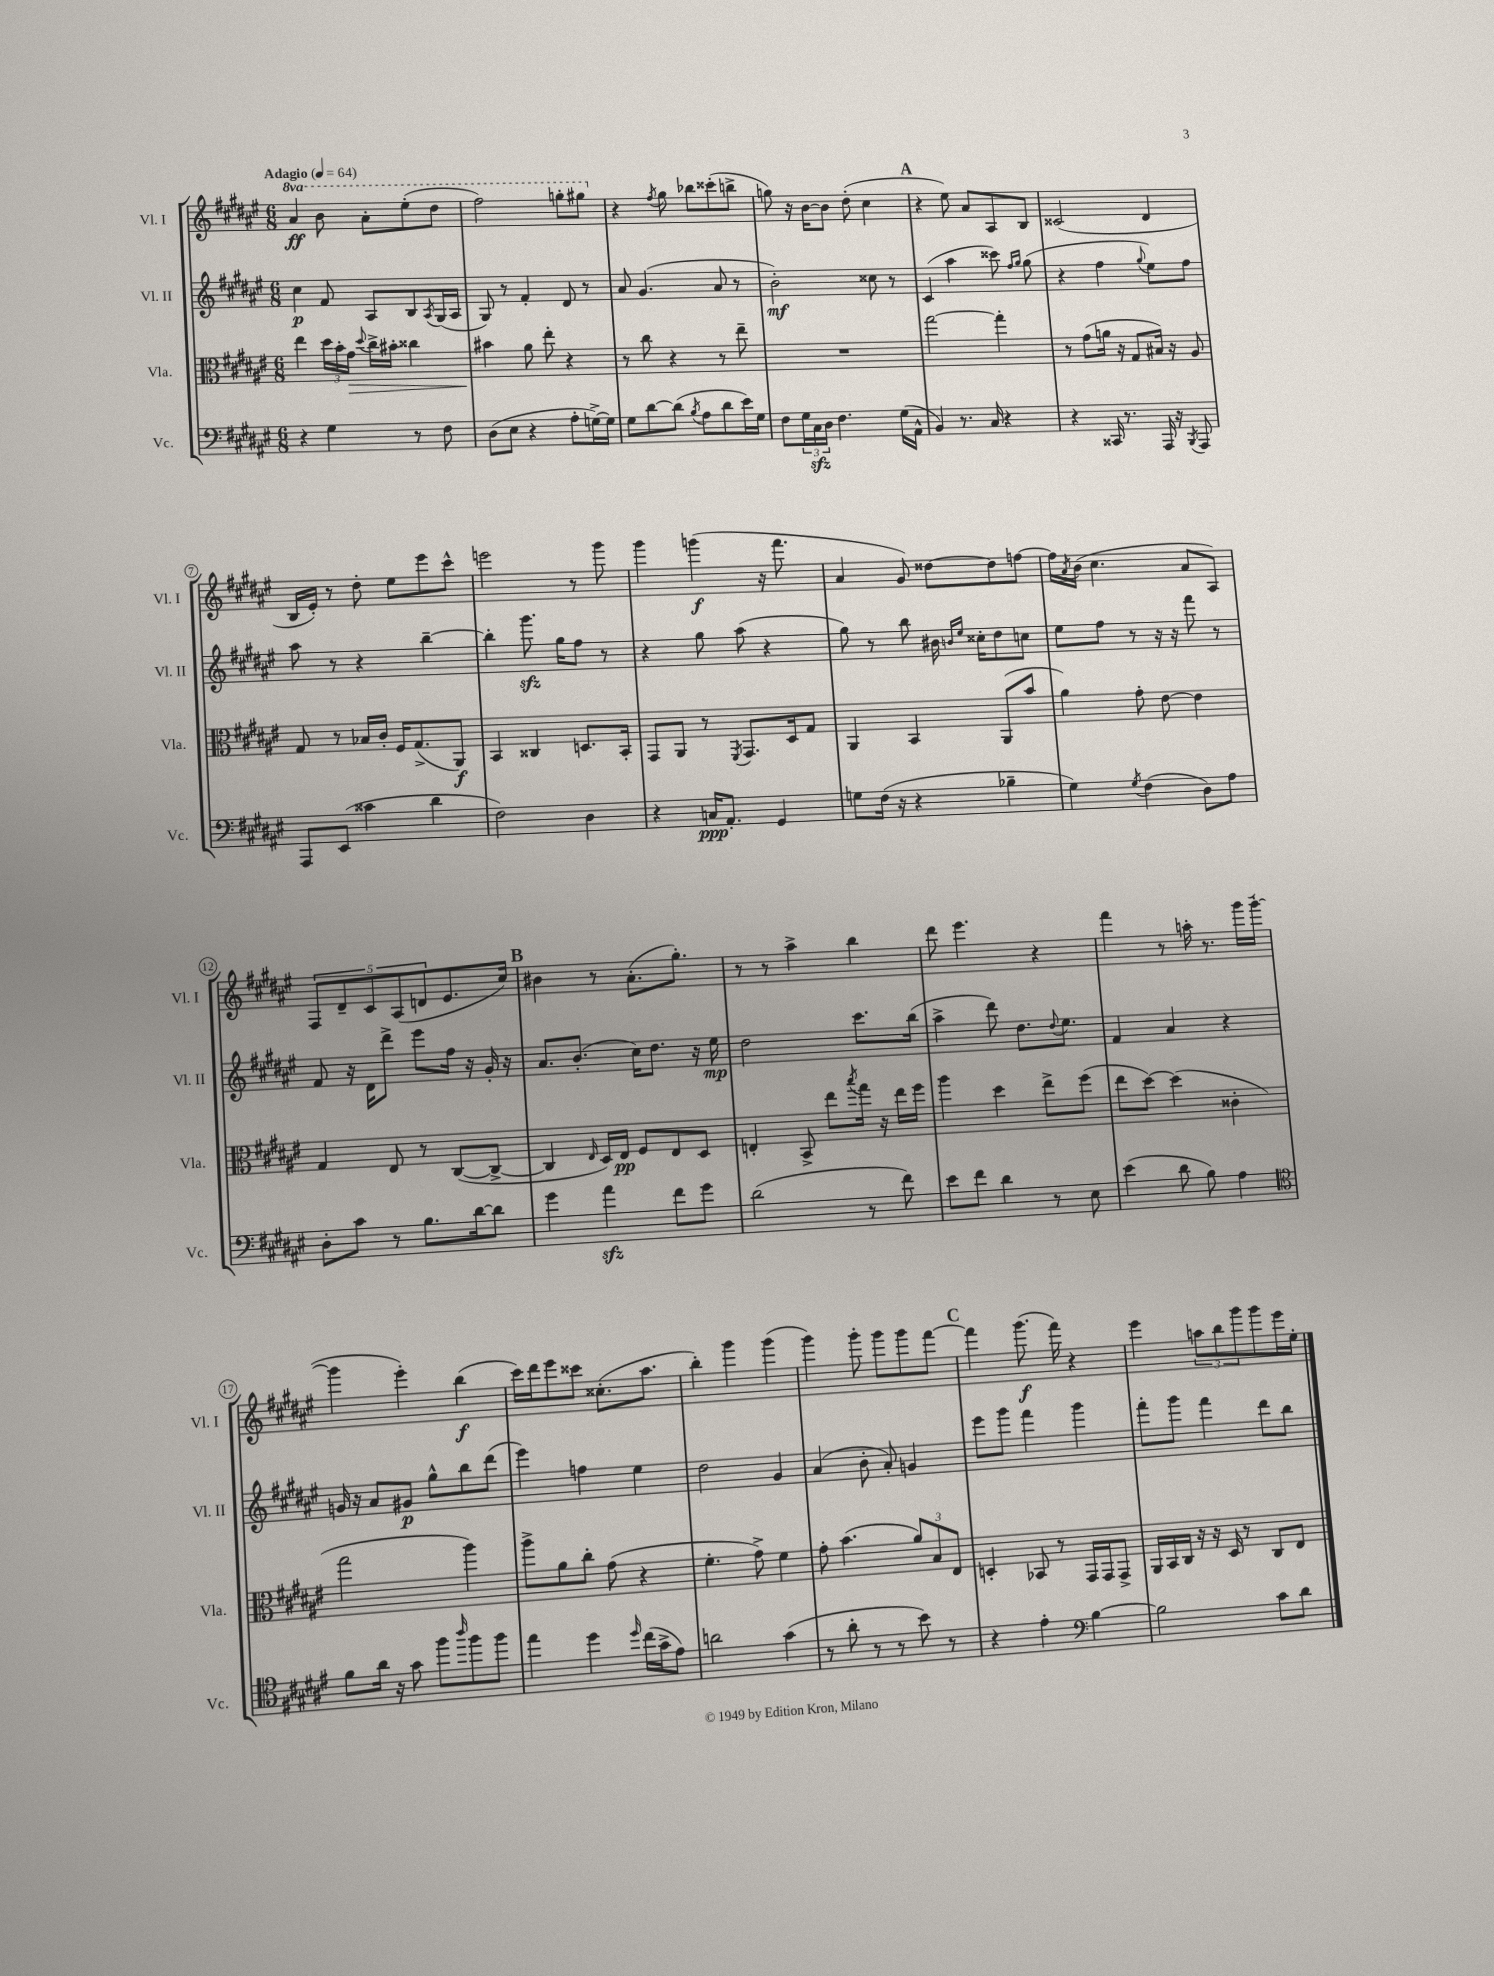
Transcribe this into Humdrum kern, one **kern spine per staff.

**kern	**kern	**kern	**kern
*staff4	*staff3	*staff2	*staff1
*clefF4	*clefC3	*clefG2	*clefG2
*k[f#c#g#d#a#e#]	*k[f#c#g#d#a#e#]	*k[f#c#g#d#a#e#]	*k[f#c#g#d#a#e#]
*M6/8	*M6/8	*M6/8	*M6/8
*MM64	*MM64	*MM64	*MM64
4r	4ee#\	4cc#\	4aa#/
4G#\	24dd#\LL	8f#/	8bb\
.	24b'\	.	.
.	24g#\JJ	.	.
.	8qqdd#/	.	.
.	16cc#^\LL	8A#/L	8aa#'\L
.	16b#'\JJ	.	.
8r	4cc##\	8B/	(8eee#'\
.	.	8qA#/	.
8F#\	.	(16G#/L	8ddd#\J
.	.	16A#/JJ	.
=	=	=	=
(8D#\L	4b#\	8G#/)	2fff#\)
8E#\J	.	8r	.
4r	8a#\	4f#'/	.
.	8ee#'\	.	.
8A#'\L	4r	8d#/	8ggg'\L
[16G^\L)	.	8r	8ggg#\J
16G\]JJ	.	.	.
=	=	=	=
8G#\L	8r	8a#/	4r
[8d#\	8cc#\	(4.g#/	.
.	.	.	8qff#/
(8d#\]J	4r	.	8gg#\
8qB/	.	.	.
8A#\L	.	.	8bb-\L
8d#\	8r	8a#/	(8ccc##'\
16e#\L)	8ee#~\	8r	8bb^\J
16G#\JJ	.	.	.
=	=	=	=
8F#\L	2.r	2b'\)	8gg\)
24G#\L	.	.	16r
24C#\	.	.	.
.	.	.	[16b\LK
24D#\JJ	.	.	.
4.F#\	.	.	8b\]J
.	.	.	(8dd#'\
.	.	8cc##\	4cc#\
(16G#\LL	.	8r	.
16AA#^^\JJ	.	.	.
=	=	=	=
4BB/)	[2gg#\	(4c#/	4r
8.r	.	4aa#\	8ee#\)
.	.	.	8a#/L
16C#/	.	.	.
4r	4gg#'\]	8ccc##\)	8A#/
.	.	16qqff#/LL	.
.	.	16qqgg#/JJ	.
.	.	(8gg#\	8B/J
=	=	=	=
4r	8r	4r	(2c##/
.	(8g#\L	.	.
16CC##/	16a\Jk	4ff#\	.
8.r	16r	.	.
.	8G#/L	.	.
.	.	8qqgg#/	.
16AAA#/	16B#/Jk)	8ee#\L)	4d#/
16r	16r	.	.
8qBBB/	.	.	.
8AAA#/	8A#/	8ff#\J	.
=	=	=	=
8AAA#/L	8G#/	8aa#\	16B/LL
.	.	.	16e#'/JJ)
(8EE#/J	8r	8r	8r
4c##\	16B-/LL	4r	8dd#'\
.	16c#'/JJ	.	.
.	16F#/LK	.	8ee#\L
.	(8.G#^/	.	.
4d#\	.	[4bb~\	8eee#\
.	8AA#/J)	.	8ccc#^^\J
=	=	=	=
2F#\)	4BB/	4bb'\]	2eee\
.	4C##/	8.ggg#\	.
.	.	16gg#\LK	.
4D#\	8.D/L	8ff#\J	8r
.	.	8r	8ggg#\
.	16BB'/Jk	.	.
=	=	=	=
4r	8GG#/L	4r	4ggg#\
.	8AA#/J	.	.
16C/LK	8r	8gg#\	(4ggg\
8.AA#'/J	.	.	.
.	8qFF#/	.	.
.	8.GG#/L	(8aa#\	.
4GG#/	.	4r	16r
.	16D#/k	.	8.fff#\
.	8G#/J	.	.
=	=	=	=
8G\L	4AA#/	8gg#\)	4a#/
(16F#\Jk	.	8r	.
16r	.	.	.
4r	4BB/	8bb\	8g#/)
.	.	16b#\	[8dd##\L
.	.	16qqb/LL	.
.	.	16qqee#/JJ	.
.	.	16cc##'\LK	.
4B-~\	(8AA#/L	8dd#\	8dd##\]
.	8b/J	8cc\J	[8ff\J
=	=	=	=
4G#\)	4a#\)	8ee#\L	16ff\]LL
.	.	.	8qa#/
.	.	.	(16b\JJ
.	.	8ff#\J	4.cc#\
8qG#/	.	.	.
(4F#\	8g#'\	8r	.
.	[8e#\	16r	.
.	.	16r	.
8D#\L)	4e#\]	8fff#\	8a#/L
8A#\J	.	8r	8A#/J)
=	=	=	=
8D#'\L	4G#/	8f#/	10F#/L
.	.	.	10d#~/
8c#\J	.	16r	.
.	.	16d#\LK	.
.	.	.	10c#/
8r	8E#/	8ddd#^\J	.
.	.	.	(10A#/
8.B\L	8r	8eee#\L	.
.	.	.	10d/
.	([8C#/L	16ff#\Jk	8.e#/
[16d#\k	.	16r	.
8d#\]J	8C#^/_J	16g#'/	.
.	.	16r	16cc#/Jk)
=	=	=	=
4g#\	4C#/]	8.a#/L	4b#\
.	.	(8.b'/J	.
.	16qqE#/	.	.
4a#\	16D#/LL)	.	8r
.	16E#/JJ	.	.
.	8F#/L	16cc#\LK)	(8.a#'\L
.	.	8.dd#\J	.
8f#\L	8E#/	.	.
.	.	.	8.gg#'\J)
8g#\J	8D#/J	16r	.
.	.	16ee#\	.
=	=	=	=
(2d#\	4E'/	2dd#\	8r
.	.	.	8r
.	8BB^/	.	4aa#^\
.	8ee#\L	.	.
.	8qbb/	.	.
8r	16gg#\Jk	8.ccc#\L	4bb\
.	16r	.	.
8f#\)	16ee#\LL	.	.
.	16ff#\JJ	(16bb\Jk	.
=	=	=	=
8e#\L	4aa#\	4aa#^\	8ddd#\
8f#\J	.	.	4.eee#\
4d#\	4dd#\	8ddd#\)	.
.	.	8.dd#\L	.
8r	8ee#^\L	.	4r
.	.	8qqdd#/	.
.	.	8.ee#\J	.
8E#\	(8ff#\J	.	.
=	=	=	=
(4e#\	8ee#\L	4f#/	4fff#\
.	[8dd#\J)	.	.
8d#\	(4dd#\]	4a#/	8r
8B\)	.	.	16aa'\
.	.	.	8.r
4A#\	4c##'\	4r	.
.	.	.	16ggg#\LL
.	.	.	([16ggg#'\JJ
=	=	=	=
*clefC4	*	*	*
8f#\L	2gg#\	16g/	4ggg#\]
.	.	16r	.
16a#\Jk	.	8a#/L	.
16r	.	.	.
8g#\	.	8g#/J	4eee#'\)
8ff#\L	.	8gg#^^\L	.
16qqaa#/	.	.	.
8ff#\	4aa#\)	8bb\	(4bb\
8ff#\J	.	(8ddd#\J	.
=	=	=	=
4ee#\	8aa#^\L	4eee#\)	16ccc#\LL)
.	.	.	16ddd#\J
.	8a#\	.	8eee#\
4dd#\	8cc#'\J	4ff\	8ccc##\J
.	(8g#\	.	(8.cc##'\L
16qqdd#/	.	.	.
(16cc#\LL	4r	4ee#\	.
16g#^\J	.	.	8.aa#\J
8e#\J)	.	.	.
=	=	=	=
2a\	4.f#'\	2dd#\	4bb'\)
.	.	.	4ggg#\
.	8g#^\)	.	.
(4g#\	4f#\	4g#/	(4ggg#\
=	=	=	=
8r	8g#'\	(4a#/	4ggg#\)
8a#'\	(4.b\	.	.
8r	.	8b'\	8ggg#'\
8r	.	8a#'/)	8ggg#\L
8b\)	12a#/L)	4g/	8ggg#\
.	12B/	.	.
8r	.	.	[8fff#\J
.	12E#/J	.	.
=	=	=	=
4r	4D'/	8eee#\L	4fff#\]
.	.	8ggg#\J	.
4e#'\	8BB-/	4fff#\	(8.ggg#\
.	8r	.	.
.	.	.	16fff#\)
*clefF4	*	*	*
[4B\	16GG#/LL	4ggg#\	4r
.	16GG#/J	.	.
.	8GG#^/J	.	.
=	=	=	=
2B\]	16AA#/LL	8fff#'\L	4eee#\
.	16BB/	.	.
.	16C#/JJ	8ggg#\J	.
.	16r	.	.
.	16r	4fff#\	12aa\L
.	16D#/	.	.
.	.	.	12bb\
.	8r	.	.
.	.	.	12ggg#\
8c#\L	8C#/L	8ddd#\L	8ggg#\
8d#\J	8E#/J	8bb\J	16eee#\L
.	.	.	16ee#'\JJ
==	==	==	==
*-	*-	*-	*-
